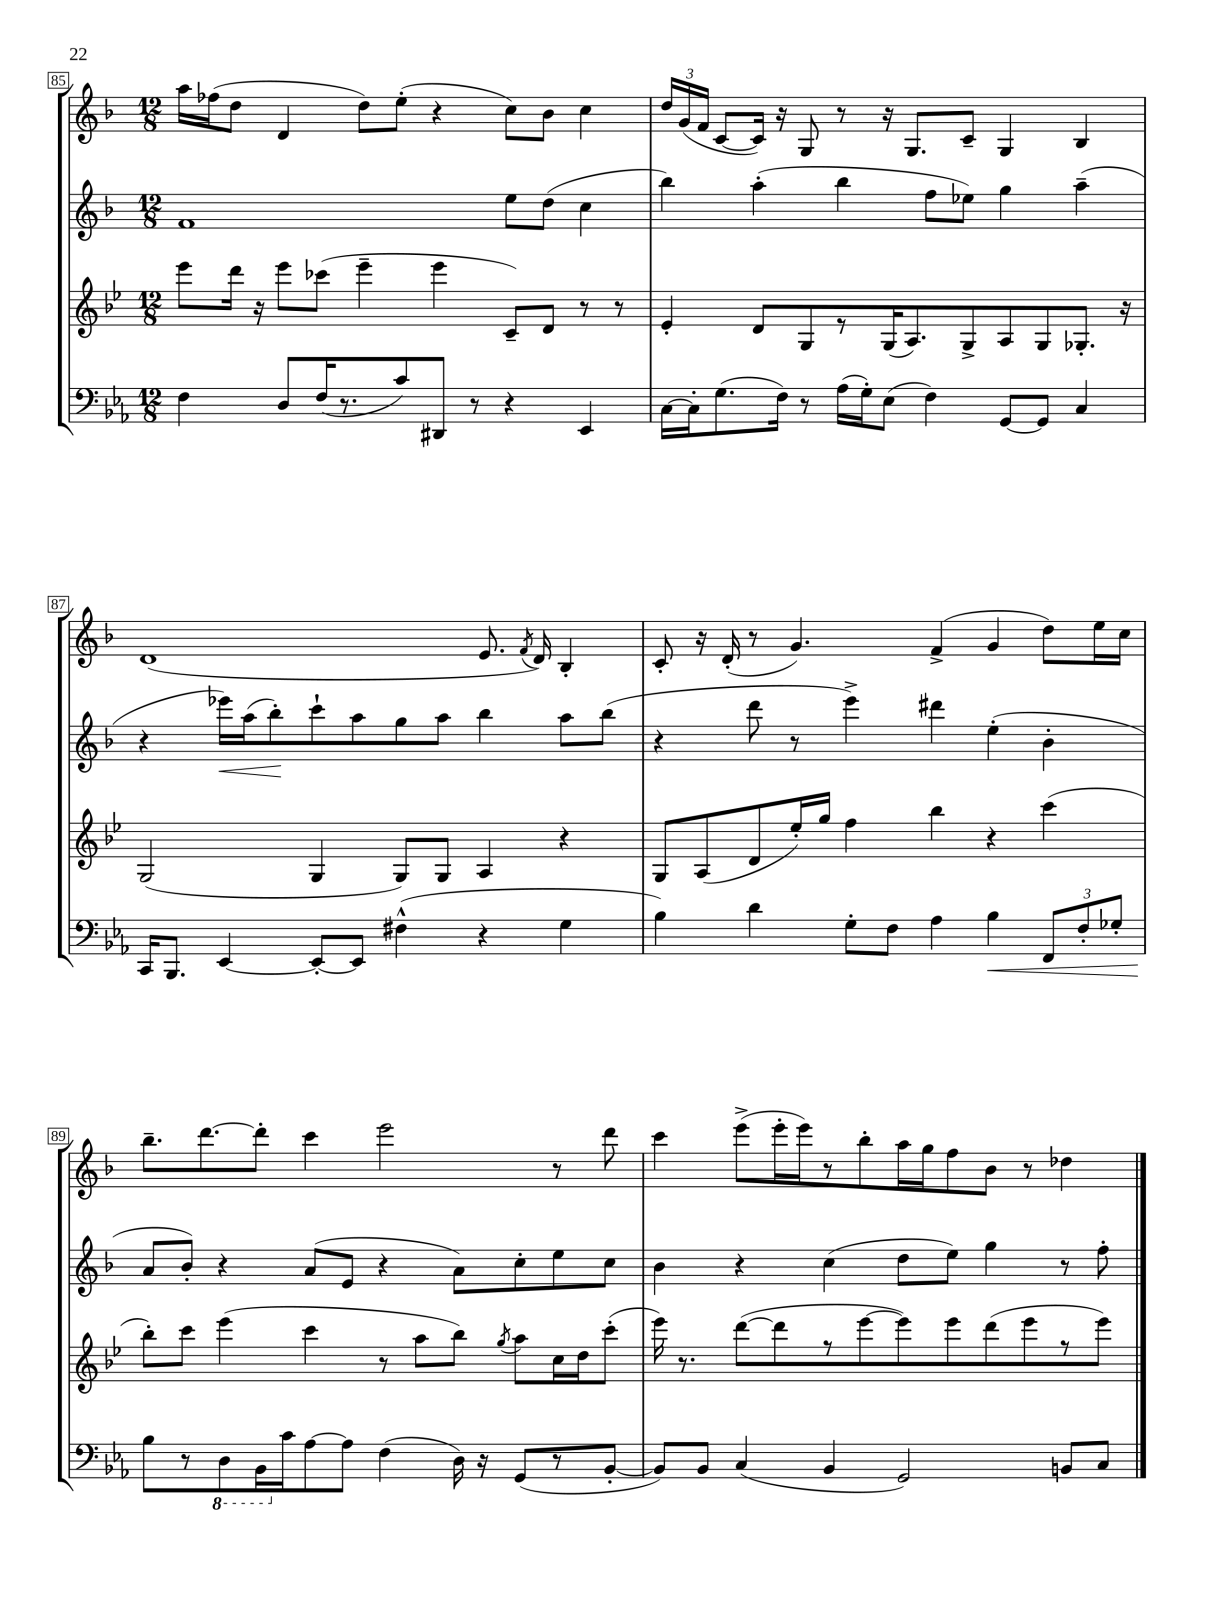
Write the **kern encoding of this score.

**kern	**dynam	**kern	**kern	**dynam	**kern
*part4	*part4	*part3	*part2	*part2	*part1
*staff4	*staff4	*staff3	*staff2	*staff2	*staff1
*clefF4	*	*clefG2	*clefG2	*	*clefG2
*k[b-e-a-]	*	*k[b-e-]	*k[b-]	*	*k[b-]
*M12/8	*	*M12/8	*M12/8	*	*M12/8
=85	=85	=85	=85	=85	=85
4F\	.	8eee-\L	1f	.	16aa\LL
.	.	.	.	.	(16ff-X\J
.	.	16ddd\Jk	.	.	8dd\J
.	.	16r	.	.	.
8D/L	.	8eee-\L	.	.	4d/
(16F/K	.	(8ccc-X\J	.	.	.
8.r	.	.	.	.	.
.	.	4eee-~\	.	.	8dd\L)
8c/)	.	.	.	.	(8ee'\J
8DD#X/J	.	4eee-\	.	.	4r
8r	.	.	.	.	.
4r	.	8c~/L)	8ee\L	.	8cc\L)
.	.	8d/J	(8dd\J	.	8b-\J
4EE-/	.	8r	4cc\	.	4cc\
.	.	8r	.	.	.
=86	=86	=86	=86	=86	=86
[16C\LL	.	4e-'/	4bb-\)	.	24dd/LL
.	.	.	.	.	(24g/
16C'\J]	.	.	.	.	.
.	.	.	.	.	24f/JJ
(8.G\	.	.	.	.	[8c/L
.	.	8d/L	(4aa'\	.	16c/Jk])
16F\Jk)	.	.	.	.	16r
8r	.	8G/	.	.	8G/
(16A-\LL	.	8r	4bb-\	.	8r
16G'\J)	.	.	.	.	.
(8E-\J	.	(16G/K	.	.	16r
.	.	8.A/)	.	.	8.G/L
4F\)	.	.	8ff\L	.	.
.	.	8G^/	8ee-X\J)	.	8c~/J
[8GG/L	.	8A/	4gg\	.	4G/
8GG/J]	.	8G/	.	.	.
4C/	.	8.G-X'/J	(4aa~\	.	4B-/
.	.	16r	.	.	.
!!LO:LB:g=z
=87	=87	=87	=87	=87	=87
16CC/KL	.	(2G/	4r	.	(1d
8.BBB-/J	.	.	.	.	.
!	!	!	!	!LO:HP:b	!
[4EE-/	.	.	16eee-X\LL)	<	.
.	.	.	(16aa\J	.	.
.	.	.	8bb-'\)	.	.
8EE-'/L_	.	4G/	8ccc`\	[	.
8EE-/J]	.	.	8aa\	.	.
(4F#X^^\	.	8G/L)	8gg\	.	.
.	.	8G/J	8aa\J	.	.
4r	.	4A/	4bb-\	.	8.e/
.	.	.	.	.	8qf/
.	.	.	.	.	16d/)
4G\	.	4r	8aa\L	.	4B-'/
.	.	.	(8bb-\J	.	.
=88	=88	=88	=88	=88	=88
4B-\)	.	8G/L	4r	.	8c'/
.	.	(8A/	.	.	16r
.	.	.	.	.	(16d'/
4d\	.	8d/	8ddd\	.	8r
.	.	16ee-'/L)	8r	.	4.g/)
.	.	16gg/JJ	.	.	.
8G'\L	.	4ff\	4eee^\)	.	.
8F\J	.	.	.	.	.
4A-\	.	4bb-\	4ddd#X\	.	(4f^/
!	!LO:HP:b	!	!	!	!
4B-\	<	4r	(4ee'\	.	4g/
12FF/L	.	(4ccc\	4b-'\	.	8dd\L)
12F'/	.	.	.	.	.
.	.	.	.	.	16ee\L
12G-X'/J	.	.	.	.	.
.	.	.	.	.	16cc\JJ
!!LO:LB:g=z
=89	=89	=89	=89	=89	=89
8B-\L	.	8bb-'\L)	8a/L	.	8.bb-~\L
8r	[	8ccc\J	8b-'/J)	.	.
.	.	.	.	.	[8.ddd\
*8ba	*	*	*	*	*
8DD\	.	(4eee-\	4r	.	.
16BBB-\L	.	.	.	.	8ddd'\J]
*X8ba	*	*	*	*	*
16c\J	.	.	.	.	.
[8A-\	.	4ccc\	(8a/L	.	4ccc\
8A-\J]	.	.	8e/J	.	.
(4F\	.	8r	4r	.	2eee\
.	.	8aa\L	.	.	.
16D\)	.	8bb-\J)	8a\L)	.	.
16r	.	.	.	.	.
.	.	8qgg/	.	.	.
(8GG/L	.	8aa\L	8cc'\	.	.
8r	.	16cc\L	8ee\	.	8r
.	.	16dd\J	.	.	.
[8BB-'/J	.	(8ccc'\J	8cc\J	.	8ddd\
=90	=90	=90	=90	=90	=90
8BB-/L])	.	16eee-\)	4b-\	.	4ccc\
.	.	8.r	.	.	.
8BB-/J	.	.	.	.	.
(4C/	.	([8ddd\L	4r	.	(8eee^\L
.	.	8ddd\]	.	.	16eee'\L
.	.	.	.	.	16eee\J)
4BB-/	.	8r	(4cc\	.	8r
.	.	[8eee-\	.	.	8bb-'\
2GG/)	.	8eee-\])	8dd\L	.	16aa\L
.	.	.	.	.	16gg\J
.	.	8eee-\	8ee\J)	.	8ff\
.	.	(8ddd\	4gg\	.	8b-\J
.	.	8eee-\	.	.	8r
8BBn/L	.	8r	8r	.	4dd-X\
8C/J	.	8eee-\J)	8ff'\	.	.
==	==	==	==	==	==
*-	*-	*-	*-	*-	*-
